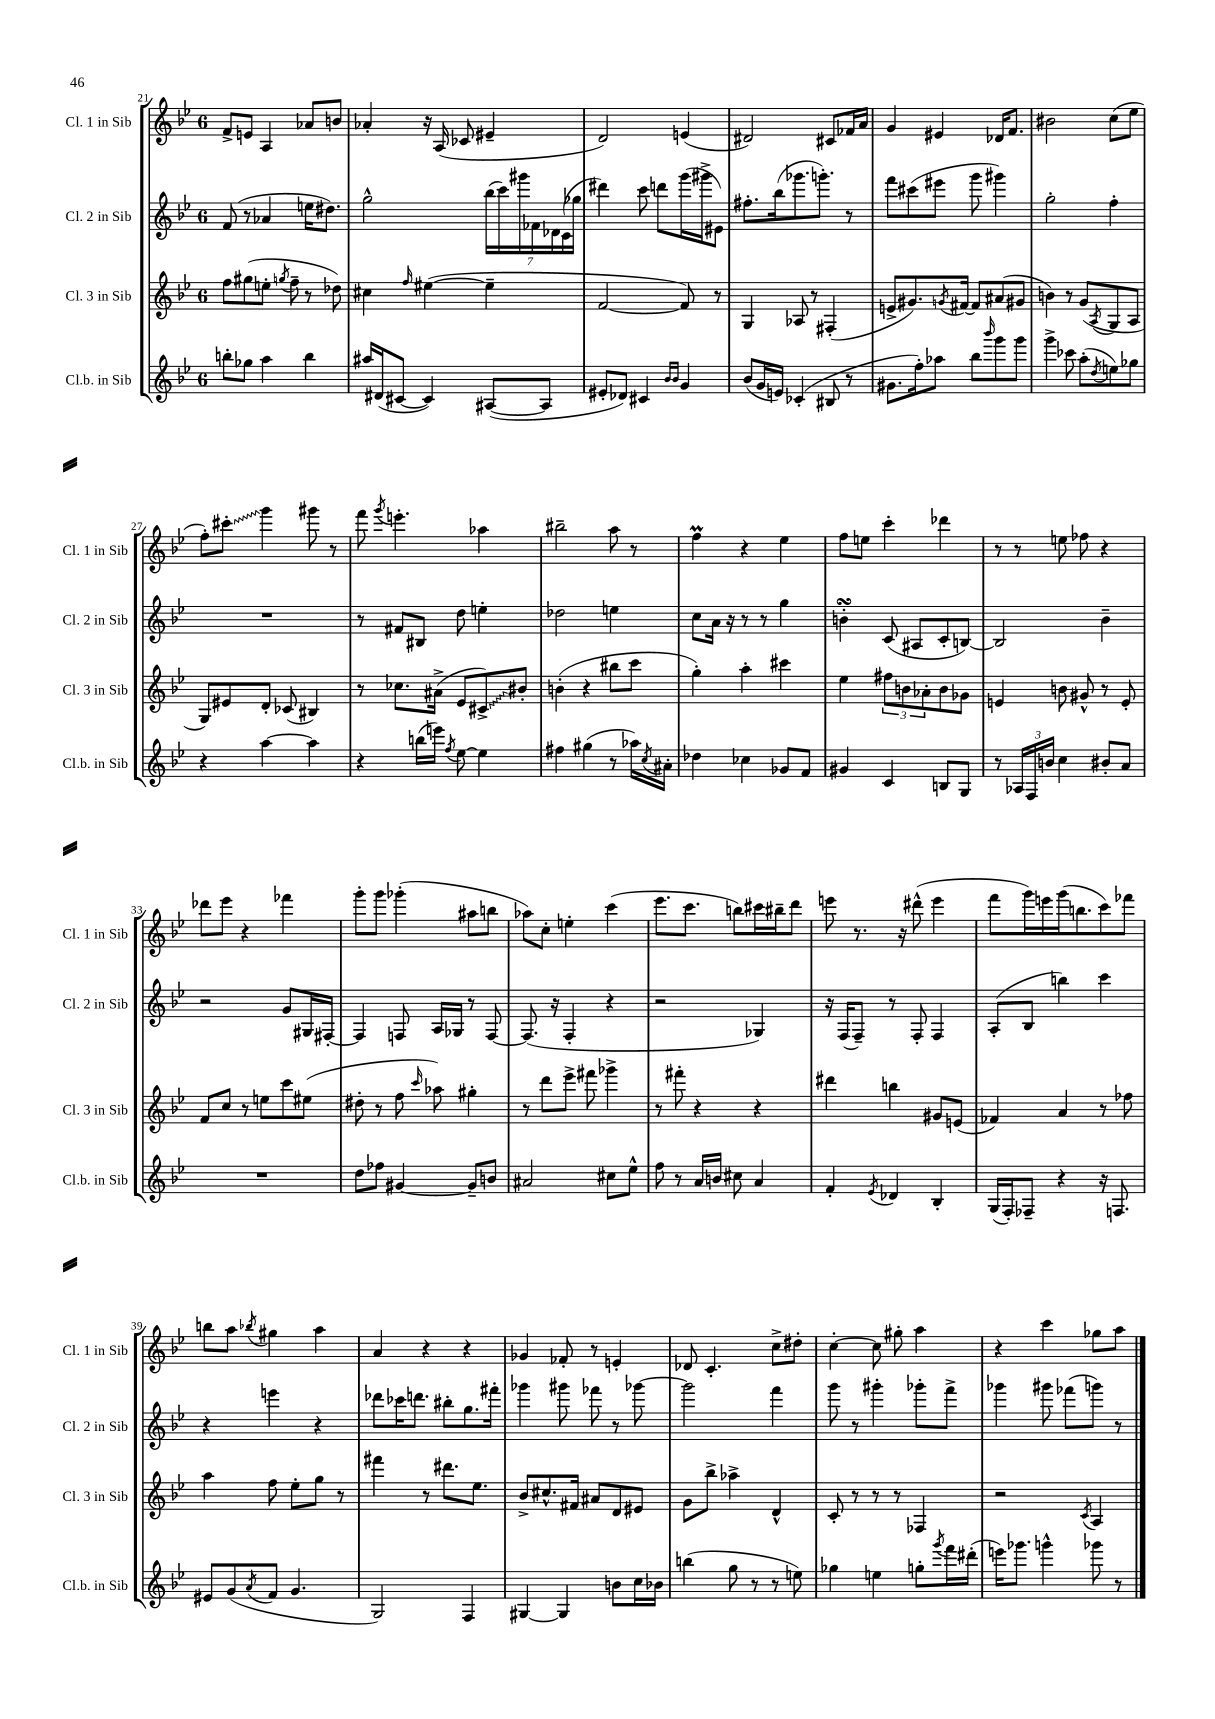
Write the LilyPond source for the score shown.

<<
\new StaffGroup <<
\new Staff = "s0" \with { instrumentName = "Cl. 1 in Sib" shortInstrumentName = "Cl. 1 in Sib" } {
    \clef treble \key bes \major \once \override Staff.TimeSignature.style = #'single-digit \time 6/8
    f'8-> e'8 a4 aes'8 b'8 |
    aes'4-. r16 a16( ces'8 eis'4-- |
    d'2) e'4( |
    dis'2) cis'8 fes'16 a'16 |
    g'4 eis'4 des'16 f'8. |
    bis'2 c''8( ees''8 |
    f''8-.) \once \override Glissando.style = #'zigzag cis'''8-.\glissando g'''4 gis'''8 r8 |
    f'''8 \acciaccatura { g'''8 } e'''4.-. aes''4 |
    bis''2-- a''8 r8 |
    f''4\prall r4 ees''4 |
    f''8 e''8 c'''4-. des'''4 |
    r8 r8 e''8 fes''8 r4 |
    des'''8 ees'''8 r4 fes'''4 |
    g'''8-. g'''8 ges'''4-.( ais''8 b''8 |
    aes''8) c''8-. e''4-. c'''4( |
    ees'''8. c'''8. b''8) cis'''16 bis''16-- d'''8 |
    e'''8 r8. r16 dis'''8-^( e'''4 |
    f'''8 g'''16) e'''16 g'''16( b''8. c'''8) fes'''8 |
    b''8 a''8 \acciaccatura { bes''8 } gis''4 a''4 |
    a'4 r4 r4 |
    ges'4 fes'8-. r8 e'4-. |
    des'8 c'4.-. c''8-> dis''8-. |
    c''4~-. c''8 gis''8-. a''4 |
    r4 c'''4 ges''8 a''8 \bar "|." |
}
\new Staff = "s1" \with { instrumentName = "Cl. 2 in Sib" shortInstrumentName = "Cl. 2 in Sib" } {
    \clef treble \key bes \major \once \override Staff.TimeSignature.style = #'single-digit \time 6/8
    f'8( r8 aes'4 e''16 dis''8.) |
    g''2-^ \tuplet 7/4 { bes''16( c'''16) gis'''16 fes'16 des'16 c'16( ges''16 } |
    dis'''4) c'''8 d'''8 g'''16( gis'''16-> eis'8) |
    fis''8.-. bes''16( ges'''8. g'''8.-.) r8 |
    f'''8 cis'''8( eis'''8 g'''8 gis'''4) |
    g''2-. f''4-. |
    R2. |
    r8 fis'8 bis8 d''8 e''4-. |
    des''2 e''4 |
    c''8 a'16 r16 r8 r8 g''4 |
    b'4-.\turn c'8( ais8 c'8-. b8~) |
    b2 bes'4-- |
    r2 g'8 gis16 fis16~-. |
    fis4 f8 a16 ges16 r8 f8~ |
    f8.( r16 f4-. r4 |
    r2 ges4) |
    r16 f16( f8--) r8 f8-. f4 |
    a8-.( bes8 b''4) c'''4 |
    r4 e'''4 r4 |
    des'''8 ces'''16 d'''8. bis''8-. g''8. fis'''16-. |
    ges'''4 gis'''8 fes'''8 r8 ges'''8~ |
    ges'''2 f'''4 |
    g'''8 r8 gis'''4-. ges'''8-. f'''8-> |
    ges'''4 gis'''8 fes'''8( g'''8) r8 \bar "|." |
}
\new Staff = "s2" \with { instrumentName = "Cl. 3 in Sib" shortInstrumentName = "Cl. 3 in Sib" } {
    \clef treble \key bes \major \once \override Staff.TimeSignature.style = #'single-digit \time 6/8
    f''8 gis''8( e''8-. \acciaccatura { g''8 } f''8-- r8 des''8) |
    cis''4 \grace { f''16 } eis''4~( eis''4-- |
    f'2~ f'8) r8 |
    g4 aes8 r8 fis4-.( |
    e'8-> gis'8.) \acciaccatura { g'8 } fis'16~ fis'8 ais'8( gis'8 |
    b'4) r8 g'8( \acciaccatura { a8 } g8 a8 |
    g8) eis'8 d'8-. ces'8( bis4) |
    r8 ces''8. ais'16->( ees'8 \once \override Glissando.style = #'zigzag cis'8->\glissando) bis'8-. |
    b'4-.( r4 bis''8 c'''8 |
    g''4-.) a''4-. cis'''4 |
    ees''4 \tuplet 3/2 { fis''8 b'8 aes'8-. } b'8 ges'8 |
    e'4 b'8 gis'8-^ r8 e'8-. |
    f'8 c''8 r8 e''8 c'''8 eis''8( |
    dis''8-. r8 f''8 \grace { c'''16 } aes''8) gis''4-. |
    r8 d'''8 ees'''8-> fis'''8 ges'''4-> |
    r8 fis'''8-. r4 r4 |
    dis'''4 b''4 gis'8 e'8( |
    fes'4) a'4 r8 fes''8 |
    a''4 f''8 ees''8-. g''8 r8 |
    fis'''4 r8 dis'''8. ees''8. |
    bes'8-> cis''8.-^ fis'16 ais'8 d'8 eis'8 |
    g'8 bes''8-> aes''4-> d'4-^ |
    c'8-. r8 r8 r8 fes4 |
    r2 \acciaccatura { c'8 } a4 \bar "|." |
}
\new Staff = "s3" \with { instrumentName = "Cl.b. in Sib" shortInstrumentName = "Cl.b. in Sib" } {
    \clef treble \key bes \major \once \override Staff.TimeSignature.style = #'single-digit \time 6/8
    b''8-. ges''8 a''4 b''4 |
    ais''16 dis'16( cis'8~ cis'4) ais8~( ais8 |
    eis'8-. des'8) cis'4 \grace { bes'16 bes'16 } g'4 |
    bes'8( g'16 e'16) ces'4-.( bis8 r8 |
    gis'8. f''16-.) aes''8 bes''8 \grace { bes'''16 } g'''8 g'''8 |
    g'''4-> ces'''8 a''8-.( \acciaccatura { d''8 } e''8) ges''8 |
    r4 a''4~ a''4 |
    r4 b''16( e'''16) \acciaccatura { f''8 } ees''8~ ees''4 |
    fis''4 gis''4( r8 aes''16) \acciaccatura { c''8 } ais'16-. |
    des''4 ces''4 ges'8 f'8 |
    gis'4 c'4 b8 g8 |
    r8 \tuplet 3/2 { aes16 f16 b'16 } c''4 bis'8-. a'8 |
    R2. |
    d''8 fes''8 gis'4~ gis'8-- b'8 |
    ais'2 cis''8 ees''8-^ |
    f''8 r8 a'16 b'16 cis''8 a'4 |
    f'4-. \acciaccatura { ees'8 } des'4 bes4-. |
    g16( f16-.) fes8-- r4 r16 f8. |
    eis'8 g'8( \acciaccatura { a'8 } f'8 g'4. |
    g2) f4 |
    gis4~ gis4 b'8 c''16 bes'16 |
    b''4( g''8 r8 r8 e''8) |
    ges''4 e''4 g''8-. \acciaccatura { g'''8 } f'''16 dis'''16-.( |
    e'''16) ges'''8. g'''4-^ ges'''8 r8 \bar "|." |
}
>>
>>
\layout { \context { \Score currentBarNumber = #21 } }
